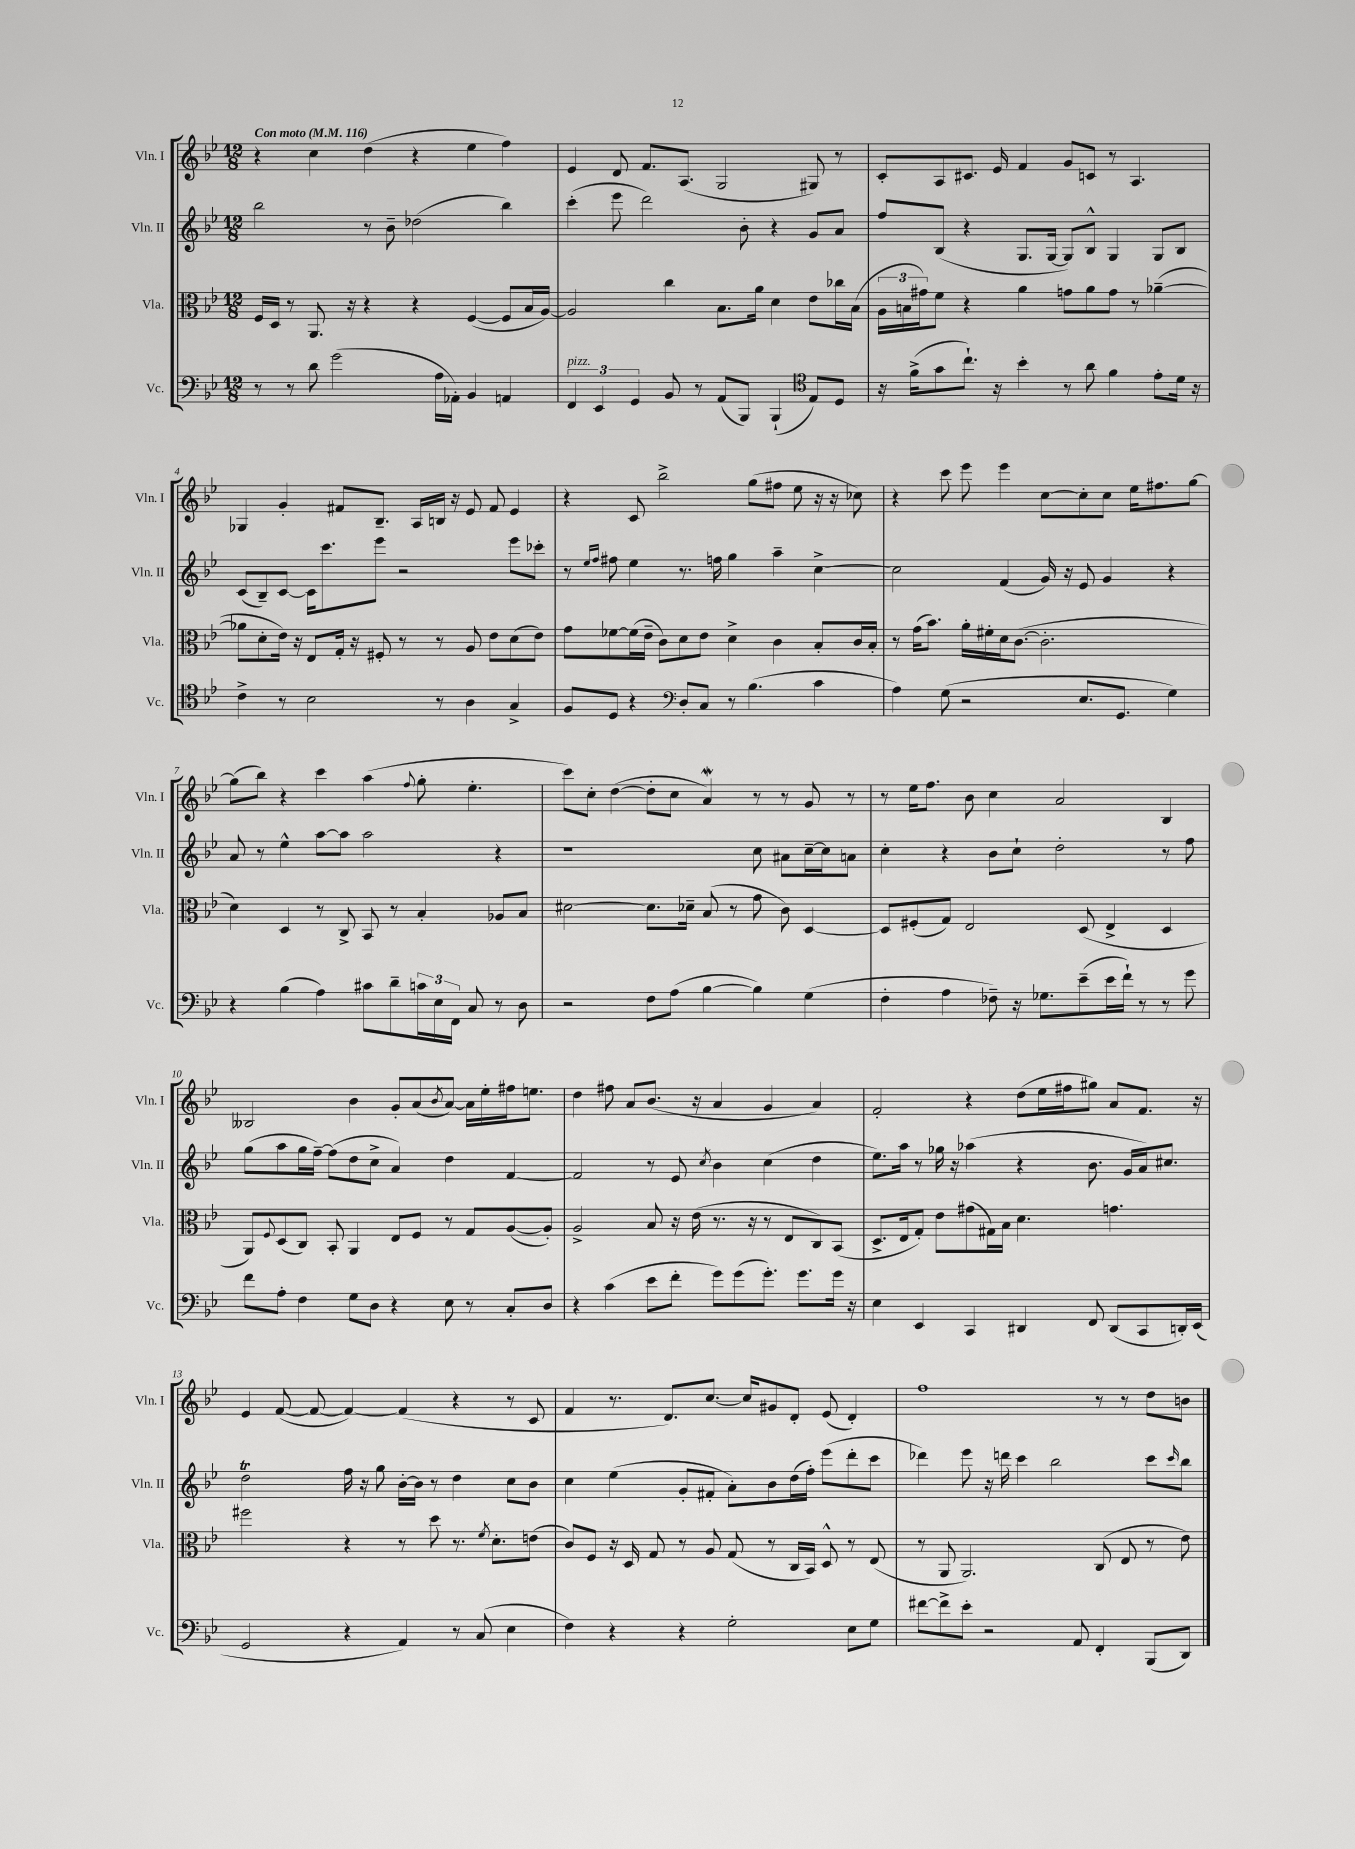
<<
\new StaffGroup <<
\new Staff = "s0" \with { instrumentName = "Vln. I" shortInstrumentName = "Vln. I" } {
    \clef treble \key bes \major \numericTimeSignature \time 12/8 \tempo "Con moto" 4 = 116
    r4 c''4 d''4( r4 ees''4 f''4) |
    ees'4 d'8 f'8. a8.( g2 gis8) r8 |
    c'8-. a8 cis'8. ees'16 f'4 g'8 c'8 r8 a4. |
    ges4 g'4-. fis'8 bes8.-- a16 b16 r16 ees'8 fis'8 ees'4 |
    r4 c'8 bes''2-> g''8( fis''8 ees''8 r16 r16 ces''8) |
    r4 c'''8 ees'''8 ees'''4 c''8~ c''8-. c''8 ees''16 fis''8. g''8~ |
    g''8( bes''8) r4 c'''4 a''4( \appoggiatura { f''8 } g''8-. ees''4.-. |
    c'''8) c''8-. d''4~( d''8-. c''8 a'4\mordent) r8 r8 g'8 r8 |
    r8 ees''16 f''8. bes'8 c''4 a'2 bes4 |
    beses2 bes'4 g'8-. a'8( \acciaccatura { bes'8 } a'8~) a'16 ees''16-. fis''16 e''8. |
    d''4 fis''8 a'8 bes'8.( r16 a'4 g'4 a'4) |
    f'2-. r4 d''8( ees''16 fis''16 gis''8) a'8 f'8. r16 |
    ees'4 f'8~( f'8~ f'4~) f'4( r4 r8 c'8 |
    f'4 r8. d'8.) c''8.~ c''16 gis'8 d'8-. ees'8( d'4-.) |
    f''1 r8 r8 d''8 b'8 \bar "|." |
}
\new Staff = "s1" \with { instrumentName = "Vln. II" shortInstrumentName = "Vln. II" } {
    \clef treble \key bes \major \numericTimeSignature \time 12/8
    bes''2 r8 bes'8-- des''2( bes''4) |
    c'''4-.( ees'''8 d'''2) bes'8-. r4 g'8 a'8 |
    f''8 bes8( r4 g8. g16~ g8) bes8-^ g4 g8 bes8 |
    c'8( bes8--) c'8~ c'16 c'''8. ees'''8 r2 ees'''8 ces'''8-. |
    r8 \grace { ees''16 f''16 } fis''8 ees''4 r8. f''16 g''4 a''4-- c''4~-> |
    c''2 f'4( g'16) r16 ees'8 g'4 r4 |
    a'8 r8 ees''4-^ a''8~ a''8 a''2 r4 |
    r1 c''8 ais'8 c''16~-- c''16 a'8 |
    c''4-. r4 bes'8 c''8-! d''2-. r8 f''8 |
    g''8( a''8 g''16 f''16~--) f''8( d''8 c''8-> a'4) d''4 f'4~ |
    f'2 r8 ees'8 \acciaccatura { c''8 } bes'4 c''4( d''4 |
    ees''8.) a''16 r8 ges''16 r16 aes''4( r4 bes'8. g'16 a'16) cis''8. |
    d''2\trill f''16 r16 g''8 bes'16~-. bes'16 r8 d''4 c''8 bes'8 |
    c''4 ees''4( g'8-. fis'8-. a'8-.) bes'8 d''16( f''16-.) ees'''8( d'''8-. c'''8 |
    des'''4) ees'''8 r16 d'''16 c'''4 bes''2 c'''8 \grace { c'''16 } bes''8 \bar "|." |
}
\new Staff = "s2" \with { instrumentName = "Vla." shortInstrumentName = "Vla." } {
    \clef alto \key bes \major \numericTimeSignature \time 12/8
    f16 d16 r8 a,8. r16 r4 r4 f4~( f8 bes16 a16~) |
    a2 c''4 bes8. a'16 d'4 ees'8 ces''16 bes16( |
    \tuplet 3/2 { a16 b16 gis'16) } f'8 r4 a'4 g'8 a'8 g'8 r8 aes'4~--( |
    aes'8 d'8-. ees'16) r16 ees8 g16-. r16 fis8-. r8 r8 a8 ees'8 d'8( ees'8) |
    g'8 fes'8~ fes'16( ees'16-- c'8) d'8 ees'8 d'4-> c'4 bes8-. c'16 bes16-. |
    r8 g'16( bes'8.) a'16-. fis'16-. d'16 c'8.~( c'2.-. |
    d'4) d4 r8 c8-> bes,8 r8 bes4-. aes8 bes8 |
    dis'2~ dis'8. des'16-- bes8( r8 g'8 c'8) d4~ |
    d8 fis8-.( g8) ees2 d8( ees4-> d4 |
    a,8) \appoggiatura { f8 } d8( c8) bes,8-. a,4 ees8 f8 r8 g8 a8~( a8-.) |
    a2-> bes8 r16 ees'16( r8. r16 r8 ees8 c8) bes,8( |
    d8.-> ees16 g8-.) ees'8 gis'8( gis16) bes16 d'4. g'4. |
    fis''2 r4 r8 d''8 r8. \acciaccatura { f'8 } d'8.-. e'8( |
    c'8) f8 r16 d16 g8 r8 a8 g8( r8 c16 bes,16) d8-^ r8 ees8( |
    r8 a,8 a,2.) c8( ees8 r8 ees'8) \bar "|." |
}
\new Staff = "s3" \with { instrumentName = "Vc." shortInstrumentName = "Vc." } {
    \clef bass \key bes \major \numericTimeSignature \time 12/8
    r8 r8 d'8 g'2( a16 aes,16-.) bes,4 a,4 |
    \tuplet 3/2 { f,4^\markup { \italic "pizz." } ees,4 g,4 } bes,8 r8 a,8( bes,,8) bes,,4-!( \clef tenor ees8) d8 |
    r16 f'16->( g'8 c''8.-!) r16 bes'4-. r8 a'8 f'4 ees'8-. d'16 r16 |
    c'4-> r8 bes2 r8 a4 g4-> |
    f8 d8 r4 \clef bass d8-. c8 r8 bes4.( c'4 |
    a4) g8( r2 ees8. g,8. g4) |
    r4 bes4( a4) cis'8 d'8-- \tuplet 3/2 { c'16 ees16 f,16 } c8 r8 d8 |
    r2 f8 a8( bes4~ bes4) g4( |
    f4-. a4 fes8--) r16 ges8. ees'8--( ees'16 f'16-!) r8 r8 g'8 |
    f'8 a8-. f4 g8 d8 r4 ees8 r8 c8-. d8 |
    r4 c'4( ees'8 f'8-. g'8) g'8( g'8.-.) g'8. g'16 r16 |
    ees4 ees,4 c,4 dis,4 f,8 dis,8( c,8 d,16-.) ees,16( |
    g,2 r4 a,4) r8 c8( ees4 |
    f4) r4 r4 g2-. ees8 g8 |
    fis'8~ fis'8-> ees'8-. r2 a,8 f,4-. bes,,8( d,8) \bar "|." |
}
>>
>>
